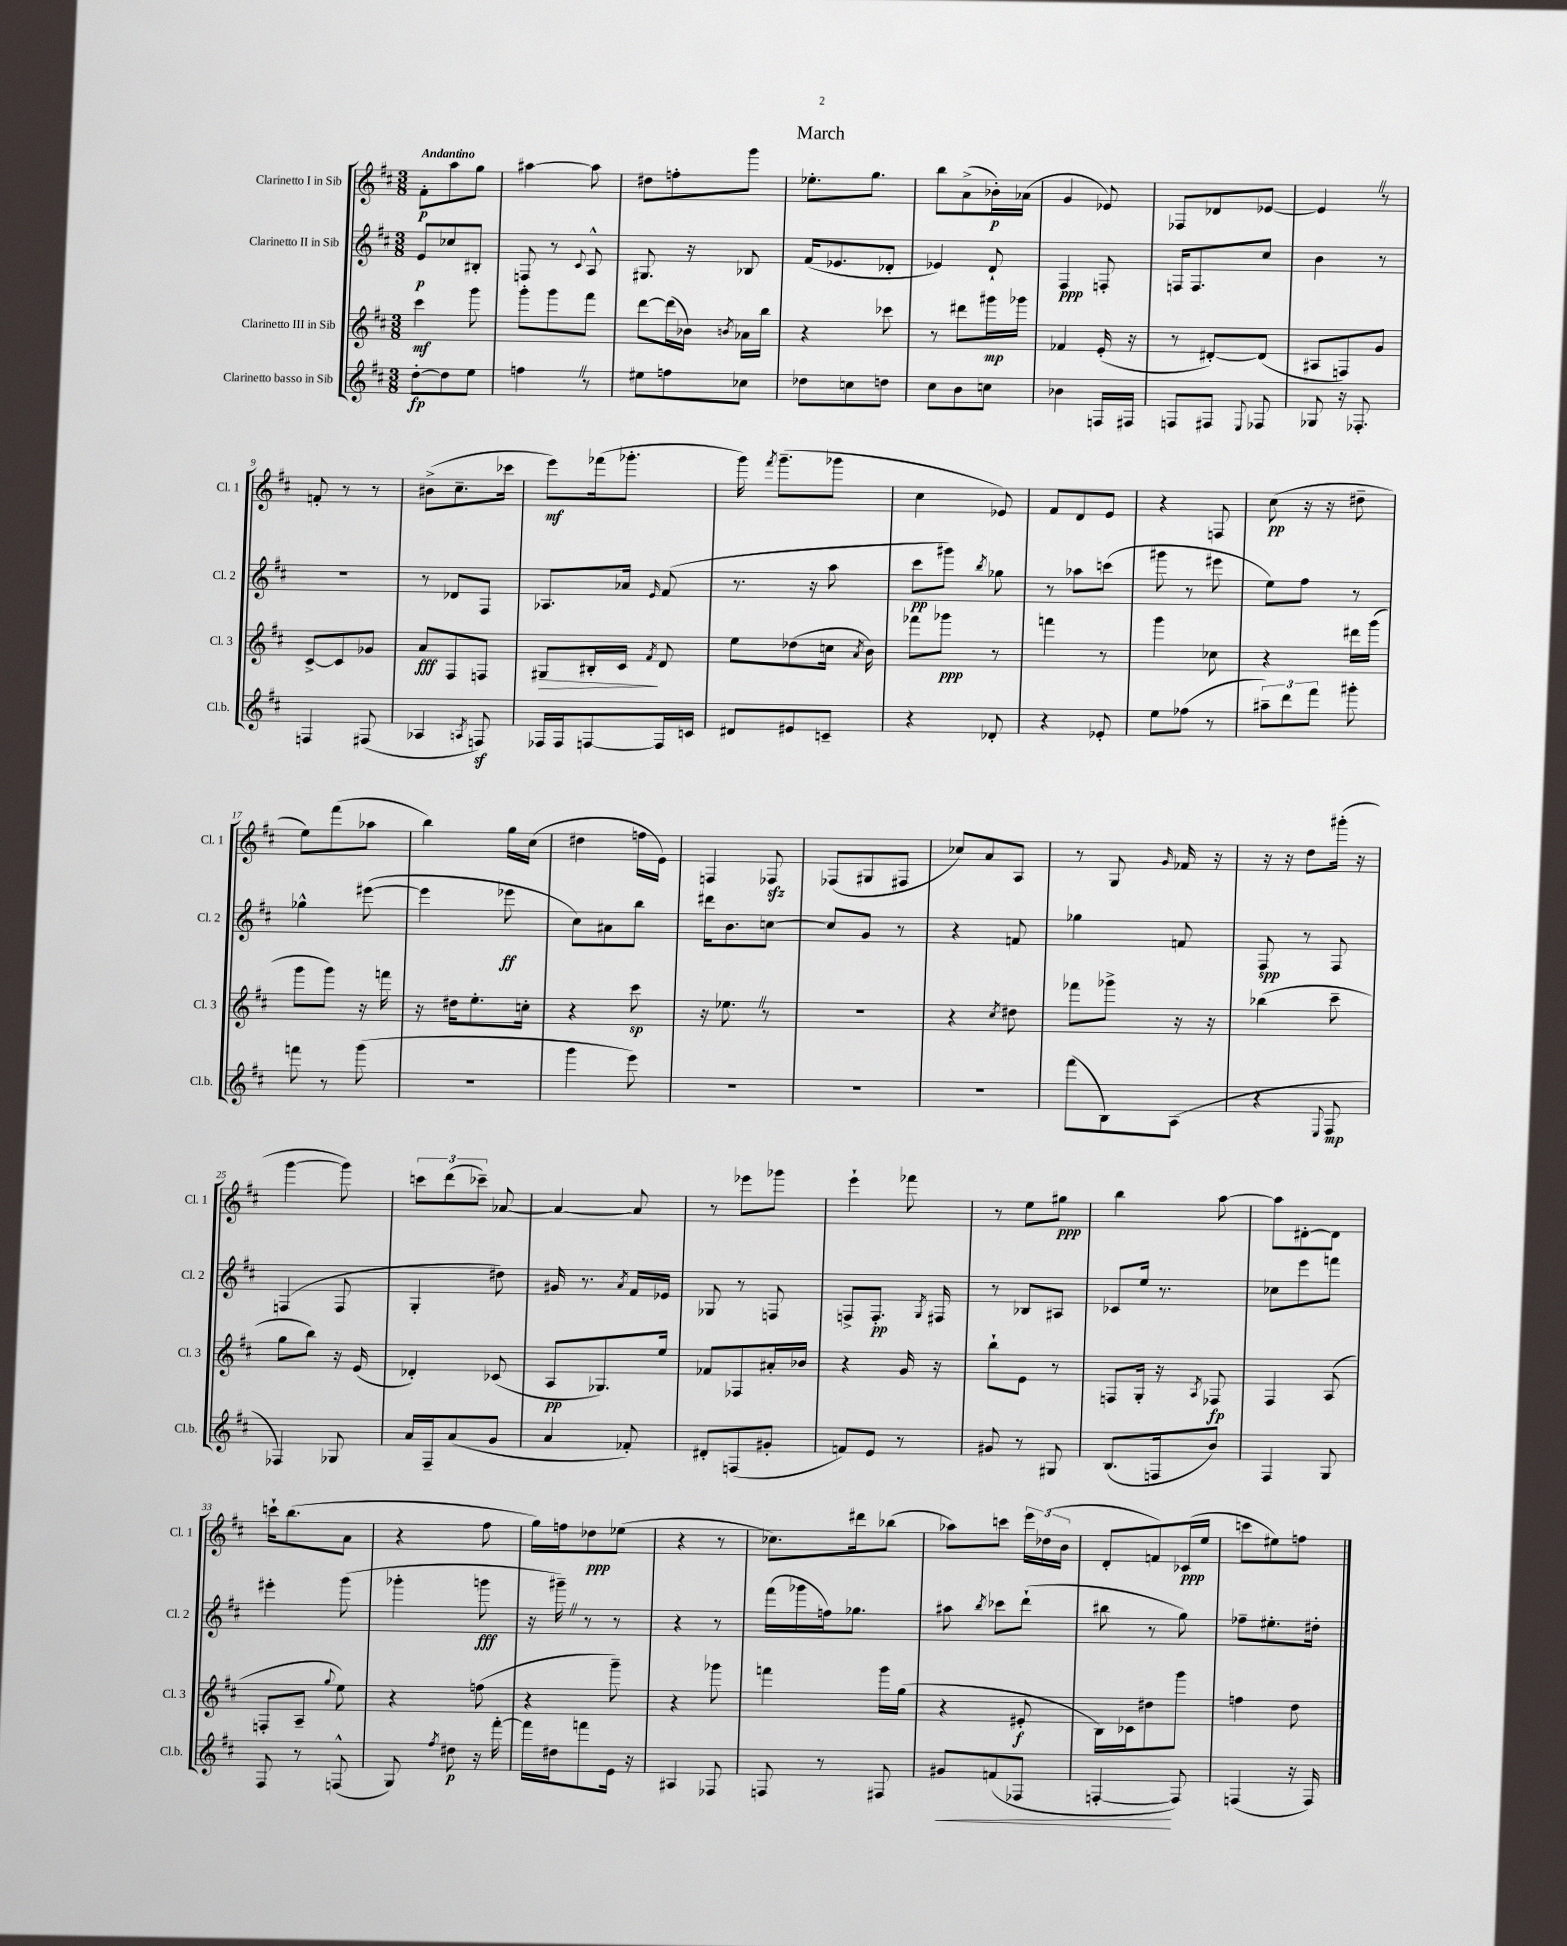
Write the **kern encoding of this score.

**kern	**dynam	**kern	**dynam	**kern	**dynam	**kern	**dynam
*part4	*part4	*part3	*part3	*part2	*part2	*part1	*part1
*staff4	*staff4	*staff3	*staff3	*staff2	*staff2	*staff1	*staff1
*I"Clarinetto basso in Sib	*	*I"Clarinetto III in Sib	*	*I"Clarinetto II in Sib	*	*I"Clarinetto I in Sib	*
*I'Cl.b.	*	*I'Cl. 3	*	*I'Cl. 2	*	*I'Cl. 1	*
*clefG2	*	*clefG2	*	*clefG2	*	*clefG2	*
*k[f#c#]	*	*k[f#c#]	*	*k[f#c#]	*	*k[f#c#]	*
*M3/8	*	*M3/8	*	*M3/8	*	*M3/8	*
=1	=1	=1	=1	=1	=1	=1	=1
!	!	!	!	!	!	!LO:TX:a:B:t=Andantino	!
[8dd'\L	fp	4ccc#\	mf	8e/L	p	8f#'\L	p
8dd\]	.	.	.	8cc-X/	.	8aa\	.
8ee\J	.	8ggg\	.	8B#X'/J	.	8gg\J	.
=2	=2	=2	=2	=2	=2	=2	=2
4ffnZ\	.	8ggg'\L	.	8Fn/	.	[4aa#X\	.
.	.	8ggg\	.	8r	.	.	.
.	.	.	.	8qqc#/	.	.	.
8r	.	8fff#\J	.	8A^^/	.	8aa#\]	.
=3	=3	=3	=3	=3	=3	=3	=3
8ee#X\L	.	[8ddd\L	.	8.G#X/	.	8dd#X\L	.
8ffn\	.	(16ddd\L]	.	.	.	8ffn'\	.
.	.	16b-X\JJ)	.	16r	.	.	.
.	.	8qbn/	.	.	.	.	.
8cc-X\J	.	16a-X\LL	.	8B-X/	.	8ggg\J	.
.	.	16bb\JJ	.	.	.	.	.
=4	=4	=4	=4	=4	=4	=4	=4
8dd-X\L	.	4r	.	(16f#/KL	.	8.ee-X'\L	.
.	.	.	.	8.e-X/	.	.	.
8ccn\	.	.	.	.	.	.	.
.	.	.	.	.	.	8.gg\J	.
8ddn\J	.	8ccc-X\	.	8d-X'/J	.	.	.
=5	=5	=5	=5	=5	=5	=5	=5
8cc#\L	.	8r	.	4e-X/)	.	8bb\L	.
8b\	.	8ddd#X\L	.	.	.	(8a^\	.
8ccn\J	.	16ggg#X\L	mp	8d`/	.	16b-X'\L)	p
.	.	16ggg-X\JJ	.	.	.	(16a-X\JJ	.
=6	=6	=6	=6	=6	=6	=6	=6
4b-X\	.	4f-X/	.	4F#/	ppp	4g/	.
16Fn/LL	.	(16e'/	.	8Fn'/	.	8e-X/)	.
16F#X/JJ	.	16r	.	.	.	.	.
=7	=7	=7	=7	=7	=7	=7	=7
8Fn/L	.	8r	.	16Fn/KL	.	8F-X/L	.
.	.	.	.	8.F/	.	.	.
8F#X/J	.	[8d#X'/L)	.	.	.	8d-X/	.
8qqE/	.	.	.	.	.	.	.
8F-X/	.	(8d#/J]	.	8cc#/J	.	[8e-X/J	.
=8	=8	=8	=8	=8	=8	=8	=8
8G-X/	.	8A#X/L	.	4b\	.	4e-Z/]	.
16r	.	8Fn/)	.	.	.	.	.
8.F-X'/	.	.	.	.	.	.	.
.	.	8g/J	.	8r	.	8r	.
!!LO:LB:g=z
=9	=9	=9	=9	=9	=9	=9	=9
4Fn/	.	[8c#^/L	.	4.r	.	8fn'/	.
.	.	8c#/]	.	.	.	8r	.
(8F#X/	.	8g-X/J	.	.	.	8r	.
=10	=10	=10	=10	=10	=10	=10	=10
4A-X/	.	8a/L	fff	8r	.	(8b#X^\L	.
.	.	8F#/	.	8d-X/L	.	8.cc#~\	.
8qAn/	.	.	.	.	.	.	.
8Fnz/)	.	8Fn/J	.	8F#/J	.	.	.
.	.	.	.	.	.	16ccc-X\Jk	.
=11	=11	=11	=11	=11	=11	=11	=11
!	!	!	!LO:HP:b	!	!	!	!
16F-X/LL	.	8G#X/L	>	8.A-X/L	.	8eee\L)	mf
16F-/J	.	.	.	.	.	.	.
[8Fn/	.	16B#X'/L	.	.	.	(16fff-X\k	.
.	.	16c#/JJ	.	16a-X/Jk	.	8.ggg-X'\J	.
.	.	8qf#/	.	16qqe/	.	.	.
16F/L]	.	8d/	]	(8f#/	.	.	.
16cn/JJ	.	.	.	.	.	.	.
=12	=12	=12	=12	=12	=12	=12	=12
8d#X/L	.	8ee\L	.	8.r	.	16ggg\)	.
.	.	.	.	.	.	8qfff#/	.
.	.	.	.	.	.	(8.ggg~\L	.
8e#X/	.	(8dd-X\	.	.	.	.	.
.	.	.	.	16r	.	.	.
8cn~/J	.	16ccn\Jk	.	8aa\	.	8ggg-X\J	.
.	.	8qa/	.	.	.	.	.
.	.	16b\)	.	.	.	.	.
=13	=13	=13	=13	=13	=13	=13	=13
4r	.	8fff-X\L	.	8ccc#\L	pp	4cc#\	.
.	.	8ggg-X\J	ppp	8ggg#X\J)	.	.	.
.	.	.	.	8qbb/	.	.	.
8d-X'/	.	8r	.	8gg-X\	.	8e-X/)	.
=14	=14	=14	=14	=14	=14	=14	=14
4r	.	4fffn\	.	8r	.	8f#/L	.
.	.	.	.	8aa-X\L	.	8d/	.
8e-X'/	.	8r	.	(8cccn\J	.	8e/J	.
=15	=15	=15	=15	=15	=15	=15	=15
8ee\L	.	4ggg\	.	8ggg#X\	.	4r	.
(8ff-X\J	.	.	.	8r	.	.	.
8r	.	8cc-X\	.	8eee#X\	.	8Fn/	.
=16	=16	=16	=16	=16	=16	=16	=16
12aa#X~\L)	.	4r	.	8ee\L)	.	(8cc#\	pp
12ddd\	.	.	.	.	.	.	.
.	.	.	.	8ff#\J	.	16r	.
12fff#\J	.	.	.	.	.	.	.
.	.	.	.	.	.	16r	.
8ggg#X'\	.	16ddd#X\LL	.	8r	.	8dd#X~\	.
.	.	(16ggg\JJ	.	.	.	.	.
!!LO:LB:g=z
=17	=17	=17	=17	=17	=17	=17	=17
8fffn\	.	8ggg\L	.	4gg-X^^\	.	8ee\L)	.
8r	.	8ggg\J)	.	.	.	(8fff#\	.
(8ggg\	.	16r	.	([8eee#X\	.	8aa-X\J	.
.	.	16fffn\	.	.	.	.	.
=18	=18	=18	=18	=18	=18	=18	=18
4.r	.	16r	.	4eee#\]	.	4bb\)	.
.	.	16dd#X\KL	.	.	.	.	.
.	.	8.ee'\	.	.	.	.	.
.	.	.	.	8eee-X\	ff	16gg\LL	.
.	.	16ccn'\Jk	.	.	.	(16cc#\JJ	.
=19	=19	=19	=19	=19	=19	=19	=19
4ggg\	.	4r	.	8cc#\L)	.	4dd#X\	.
.	.	.	.	8a#X\	.	.	.
8eee\)	.	8ccc#\	sp	8bb\J	.	16ffn\LL	.
.	.	.	.	.	.	16e\JJ)	.
=20	=20	=20	=20	=20	=20	=20	=20
4.r	.	16r	.	16ddd#X\KL	.	4Fn/	.
.	.	8.ee-XZ\	.	8.b\	.	.	.
.	.	8r	.	[8ccn\J	.	8F-Xzz/	.
=21	=21	=21	=21	=21	=21	=21	=21
4.r	.	4.r	.	8cc/L]	.	(8F-X/L	.
.	.	.	.	8g/J	.	8G#X/	.
.	.	.	.	8r	.	8F#X/J	.
=22	=22	=22	=22	=22	=22	=22	=22
4.r	.	4r	.	4r	.	8cc-X/L)	.
.	.	.	.	.	.	8a/	.
.	.	8qcc#/	.	.	.	.	.
.	.	8dd#X\	.	8fn/	.	8A/J	.
=23	=23	=23	=23	=23	=23	=23	=23
(8fff#\L	.	8fff-X\L	.	4gg-X\	.	8r	.
8B\)	.	8ggg-X^\J	.	.	.	8G/	.
.	.	.	.	.	.	16qqg/	.
(8A\J	.	16r	.	8fn/	.	16f-X/	.
.	.	16r	.	.	.	16r	.
=24	=24	=24	=24	=24	=24	=24	=24
4r	.	(4bb-X\	.	8F#/	spp	16r	.
.	.	.	.	.	.	16r	.
.	.	.	.	8r	.	8dd\L	.
8qqE/	.	.	.	.	.	.	.
8F#/	mp	8ccc#~\	.	8F#/	.	(16ggg#X'\Jk	.
.	.	.	.	.	.	16r	.
!!LO:LB:g=z
=25	=25	=25	=25	=25	=25	=25	=25
4F-X/)	.	8gg\L	.	(4Fn/	.	[4ggg\	.
.	.	8bb\J)	.	.	.	.	.
8G-X/	.	16r	.	8F/	.	8ggg\])	.
.	.	(16e/	.	.	.	.	.
=26	=26	=26	=26	=26	=26	=26	=26
16a/LL	.	4d-X'/)	.	4G'/	.	12cccn\L	.
16F#~/J	.	.	.	.	.	.	.
.	.	.	.	.	.	(12ddd\	.
(8a/	.	.	.	.	.	.	.
.	.	.	.	.	.	12ccc-X~\J)	.
8g/J	.	(8c-X/	.	8dd#X\)	.	[8a-X/	.
=27	=27	=27	=27	=27	=27	=27	=27
4a/	.	8A/L	pp	16g#X/	.	4a-/_	.
.	.	.	.	8.r	.	.	.
.	.	8.G-X/)	.	.	.	.	.
.	.	.	.	8qa/	.	.	.
8f-X'/)	.	.	.	16f#/LL	.	8a-/]	.
.	.	16ee/Jk	.	16e-X/JJ	.	.	.
=28	=28	=28	=28	=28	=28	=28	=28
8d#X'/L	.	8f-X/L	.	8G-X/	.	8r	.
(8Fn/	.	8F-X/	.	8r	.	8eee-X\L	.
8g#X'/J	.	16a#X'/L	.	8Fn/	.	8ggg-X\J	.
.	.	16b-X/JJ	.	.	.	.	.
=29	=29	=29	=29	=29	=29	=29	=29
8fn/L)	.	4r	.	8Fn^/L	.	4eee`\	.
8e/J	.	.	.	8.F'/J	pp	.	.
8r	.	16g/	.	.	.	8fff-X\	.
.	.	.	.	8qG/	.	.	.
.	.	16r	.	16F#X/	.	.	.
=30	=30	=30	=30	=30	=30	=30	=30
8g#X/	.	8bb`\L	.	8r	.	8r	.
8r	.	8e\J	.	8B-X/L	.	8ee\L	.
8G#X/	.	8r	.	8A#X/J	.	8gg#X\J	ppp
=31	=31	=31	=31	=31	=31	=31	=31
(8.B/L	.	8Fn/L	.	8c-X/L	.	4bb\	.
.	.	16G'/Jk	.	16ee/Jk	.	.	.
16Fn/k	.	16r	.	8.r	.	.	.
.	.	8qA/	.	.	.	.	.
8b/J)	.	8F-X/	fp	.	.	[8aa\	.
=32	=32	=32	=32	=32	=32	=32	=32
4F#/	.	4F#/	.	8cc-X\L	.	8aa\L]	.
.	.	.	.	8eee\	.	[8d#X'\	.
8G/	.	(8A/	.	8fffn\J	.	8d#\J]	.
!!LO:LB:g=z
=33	=33	=33	=33	=33	=33	=33	=33
8F#/	.	8Fn'/L	.	4eee#X'\	.	16cccn`\KL	.
.	.	.	.	.	.	(8.bb\	.
8r	.	8A~/J	.	.	.	.	.
.	.	8qqgg/	.	.	.	.	.
(8Fn^^/	.	8ee\)	.	(8ggg\	.	8a\J	.
=34	=34	=34	=34	=34	=34	=34	=34
8G/)	.	4r	.	4ggg-X'\	.	4r	.
8qff#/	.	.	.	.	.	.	.
8dd#X\	p	.	.	.	.	.	.
16r	.	(8ffn\	.	8gggn\	fff	8ff#\	.
[16fff#'\	.	.	.	.	.	.	.
=35	=35	=35	=35	=35	=35	=35	=35
16fff#\LL]	.	4r	.	16r	.	16gg\LL)	.
16dd#X\J	.	.	.	16ggg#X~Z\)	.	16ffn\J	.
8fffn\	.	.	.	8r	.	8dd-X\	ppp
16e\Jk	.	8ggg~\)	.	8r	.	(8ee-X\J	.
16r	.	.	.	.	.	.	.
=36	=36	=36	=36	=36	=36	=36	=36
4A#X/	.	4r	.	4r	.	4r	.
8F-X/	.	8ggg-X\	.	8r	.	8r	.
=37	=37	=37	=37	=37	=37	=37	=37
8Fn/	.	4fffn\	.	(16fff#\LL	.	8.cc-X\L)	.
.	.	.	.	16ggg-X\	.	.	.
8r	.	.	.	16ffn\J)	.	.	.
.	.	.	.	8.gg-X\J	.	16ddd#X\k	.
8F#X/	.	16ggg\LL	.	.	.	(8bb-X\J	.
.	.	(16gg\JJ	.	.	.	.	.
=38	=38	=38	=38	=38	=38	=38	=38
!	!LO:HP:b	!	!	!	!	!	!
8g#X/L	<	4r	.	8aa#X\	.	8aa-X\L)	.
.	.	.	.	8qbb/	.	.	.
(8fn/	.	.	.	8ccc-X\L	.	8cccn\J	.
8F-X/J	.	8e#X'/	f	(8ddd`\J	.	24eee\LL	.
.	.	.	.	.	.	(24dd-X\	.
.	.	.	.	.	.	24b\JJ	.
=39	=39	=39	=39	=39	=39	=39	=39
[4Fn'/	.	16B\LL)	.	8bb#X\	.	8d'/L	.
.	.	16c-X\J	.	.	.	.	.
.	.	8dd#X\	.	8r	.	8fn/)	.
8F/])	[	8ggg\J	.	8gg\)	.	(16c-X/L	ppp
.	.	.	.	.	.	16ee/JJ	.
=40	=40	=40	=40	=40	=40	=40	=40
(4Fn/	.	4ffn\	.	8ff-X~\L	.	8cccn\L	.
.	.	.	.	8.ee#X'\	.	8ee#X\)	.
16r	.	8dd\	.	.	.	8ffn\J	.
16F/)	.	.	.	16dd#X'\Jk	.	.	.
==	==	==	==	==	==	==	==
*-	*-	*-	*-	*-	*-	*-	*-
